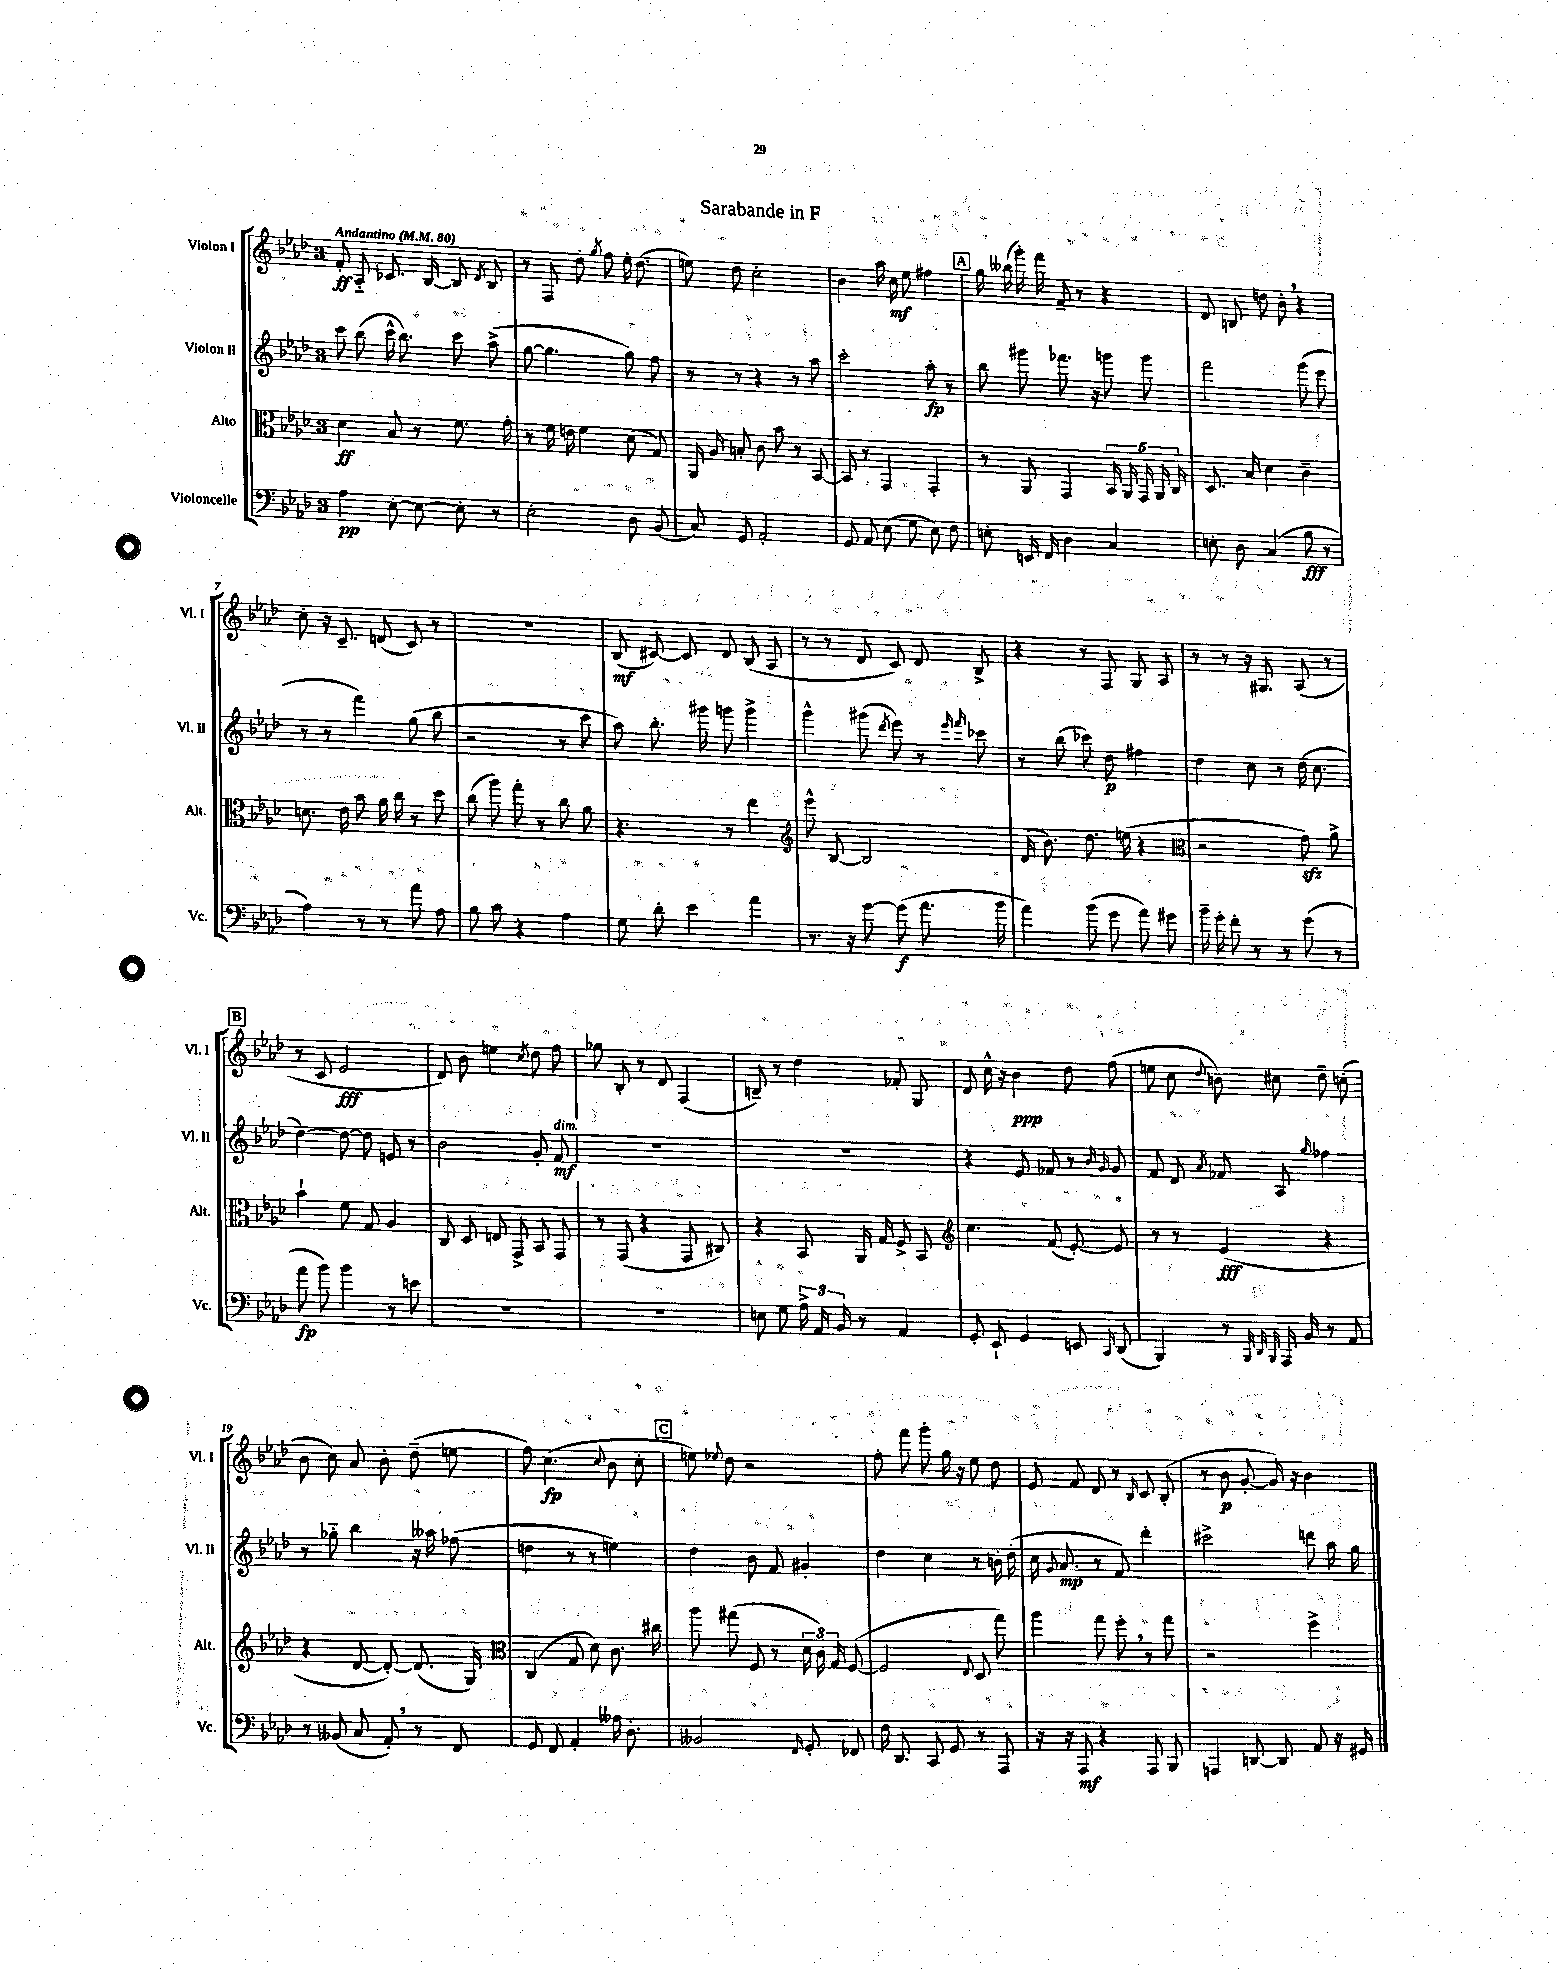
\header { title = "Sarabande in F" }
<<
\new StaffGroup <<
\new Staff = "s0" \with { instrumentName = "Violon I" shortInstrumentName = "Vl. I" } {
    \clef treble \key aes \major \once \override Staff.TimeSignature.style = #'single-digit \time 3/4 \tempo "Andantino" 4 = 80
    \autoBeamOff f'8-.\ff aes8-_ ces'8. bes16~ bes8 \acciaccatura { des'8 } bes8 |
    r8 f8 des''8-. \acciaccatura { g''8 } f''8 ees''16-. des''8.( |
    e''8) des''8 c''2-. |
    bes'4 aes''16 c''16\mf ees''8 fis''4 |
    \mark \markup { \box "A" } g''16 beses''16( g'''16-.) f'''16 f'8-- r8 r4 |
    des'8 b8 d''8 bes'8-. \breathe r4 |
    c''8-. r16 c'8.-- d'8( c'8) r8 |
    R2. |
    bes8\mf( cis'8~) cis'8 des'8 bes8( aes8 |
    r8 r8 des'8 c'8) des'8 bes8-> |
    r4 r8 f8 g8 aes8 |
    r8 r8 r16 gis8. aes8( r8 |
    \mark \markup { \box "B" } r8 c'8 ees'2\fff |
    des'8) bes'8 e''4 \acciaccatura { c''8 } des''8 f''8 |
    ges''8 bes8-. r8 des'8 f4( |
    b8--) r8 des''4 fes'8-. g8 |
    des'8 c''16-^ r16 bes'4\ppp des''8 f''8( |
    e''8 c''8 \appoggiatura { des''8 } b'8) cis''8 des''8-- c''8-.( |
    bes'8 c''8) aes'8 bes'8-. des''8--( e''8 |
    f''8) c''4.\fp( \appoggiatura { c''8 } bes'8 c''8-. |
    \mark \markup { \box "C" } e''8) \appoggiatura { ees''8 } des''8 r2 |
    f''8-. f'''8 g'''8-. g''16 r16 ees''8 des''8 |
    ees'8 f'8 des'8 r8 \grace { bes16 } c'8 bes8-.( |
    r8 bes'8\p g'8~-. g'16) r16 bes'4 \bar "|." |
}
\new Staff = "s1" \with { instrumentName = "Violon II" shortInstrumentName = "Vl. II" } {
    \clef treble \key aes \major \once \override Staff.TimeSignature.style = #'single-digit \time 3/4
    \autoBeamOff c'''8 bes''8( c'''16-^ bes''8.) c'''8 aes''8->( |
    g''8~ g''4. g''8) f''8 |
    r8 r8 r4 r8 aes''8 |
    c'''2-. aes''8-.\fp r8 |
    \mark \markup { \box "A" } bes''8 gis'''8 fes'''8. r16 g'''8 g'''8 |
    f'''2 g'''8( ees'''8 |
    r8 r8 f'''4) g''8( bes''8 |
    r2 r8 c'''8 |
    aes''8) bes''8.-. gis'''16 g'''8 g'''4-> |
    g'''4-^ gis'''8( \acciaccatura { des'''8 } ees'''8) r8 \grace { ees'''16 f'''16 } ces'''8 |
    r8 bes''8( ces'''8) des''8\p fis''4 |
    des''4 c''8 r8 des''16( c''8. |
    \mark \markup { \box "B" } des''4~) des''8~ des''8 e'8 r8 |
    bes'2 g'8-. f'8\mf^\markup { \italic "dim." } |
    R2. |
    R2. |
    r4 ees'8 fes'8 r8 \grace { bes'16 g'16 } g'8 |
    f'8 des'8 \acciaccatura { aes'8 } fes'8 aes8 \grace { g''16 } fes''4 |
    r8 ges''8-_ bes''4 r16 aeses''16 fes''8( |
    d''4 r8 r8 e''4) |
    \mark \markup { \box "C" } des''4 bes'8 f'8 gis'4-. |
    des''4 c''4 r8 b'16-. des''16-.( |
    c''16 \appoggiatura { g'8 } aes'8.\mp r8 f'8) des'''4-. |
    cis'''2-> d'''8 aes''16 g''16 \bar "|." |
}
\new Staff = "s2" \with { instrumentName = "Alto" shortInstrumentName = "Alt." } {
    \clef alto \key aes \major \once \override Staff.TimeSignature.style = #'single-digit \time 3/4
    \autoBeamOff des'4\ff bes8 r8 f'8. g'16-. |
    r8 f'16 e'16 f'4 des'8( g8) |
    aes,16 aes16 b8-. c'8 bes'8 r8 bes,8~ |
    bes,8 r8 g,4 g,4-. |
    \mark \markup { \box "A" } r8 aes,8 g,4 \tuplet 5/4 { bes,16 aes,16 g,16 aes,16 c16 } |
    des8. bes16 des'4 c'4-- |
    d'8. ees'16 bes'8 aes'16 c''16 r8 des''8 |
    c''8( aes''8) g''8-. r8 c''8 aes'8 |
    r4. r8 ees''4 |
    \clef treble ees'''8-^ bes8~ bes2 |
    des'16( bes'8.) des''8. e''16( r4 |
    \clef alto r2 g'8\sfz) aes'8-> |
    \mark \markup { \box "B" } bes'4-! f'8 g8 aes4 |
    c8 des8 e8 g,8-> bes,8 g,8 |
    r8 g,8( r4 g,8 cis8) |
    r4 bes,8 aes,16 g16 f8-> bes,8 |
    \clef treble c''4. f'8( ees'8~-.) ees'8 |
    r8 r8 ees'4\fff( r4 |
    r4 des'8~ des'8~-.) des'8.( g16) |
    \clef alto c4( g8 des'8) c'8. cis''16 |
    \mark \markup { \box "C" } aes''8 gis''8( f8 r8 \tuplet 3/2 { des'16 c'16) g16 } f8~( |
    f2 \appoggiatura { ees8 } des8 g''8) |
    aes''4 g''8 f''8-. \breathe r8 g''8 |
    r2 f''4-> \bar "|." |
}
\new Staff = "s3" \with { instrumentName = "Violoncelle" shortInstrumentName = "Vc." } {
    \clef bass \key aes \major \once \override Staff.TimeSignature.style = #'single-digit \time 3/4
    \autoBeamOff aes4\pp ees8~-. ees8~ ees8-. r8 |
    ees2-. des8 bes,8( |
    c8) g,8 aes,2-. |
    g,8 aes,8 ees8( g8 ees8) f8 |
    \mark \markup { \box "A" } e8-. e,16 f,16 des4 c4 |
    e8-. des8 c4( bes8\fff r8 |
    aes4) r8 r8 aes'8 aes8 |
    bes8 c'8 r4 aes4 |
    g8 des'8-. ees'4 aes'4 |
    r8. r16 g'8~ g'8\f( aes'8. bes'16 |
    aes'4) bes'8( g'8 aes'8) gis'8 |
    bes'16-- g'16-. f'8-. r8 r8 g'8( r8 |
    \mark \markup { \box "B" } aes'8\fp bes'8) bes'4 r8 e'8 |
    R2. |
    R2. |
    e8 g8 \tuplet 3/2 { aes16-> aes,16 bes,16 } r8 aes,4 |
    g,8-. ees,8-! g,4 e,8 \grace { c,16 } des,8( |
    bes,,4) r8 \grace { bes,,32 des,32 bes,,32 } aes,,16 bes,16 r8 aes,8 |
    r8 beses,8( c8 aes,8-.) \breathe r8 f,8 |
    g,8 f,8 aes,4-. aeses16 des8.-. |
    \mark \markup { \box "C" } beses,2 \grace { f,16 } g,8-. fes,8 |
    f16 des,8. c,8 g,8 r8 aes,,8 |
    r16 r16 aes,,8\mf r4 aes,,8 bes,,8 |
    a,,4 d,8~ d,8 aes,8 r16 gis,16 \bar "|." |
}
>>
>>
